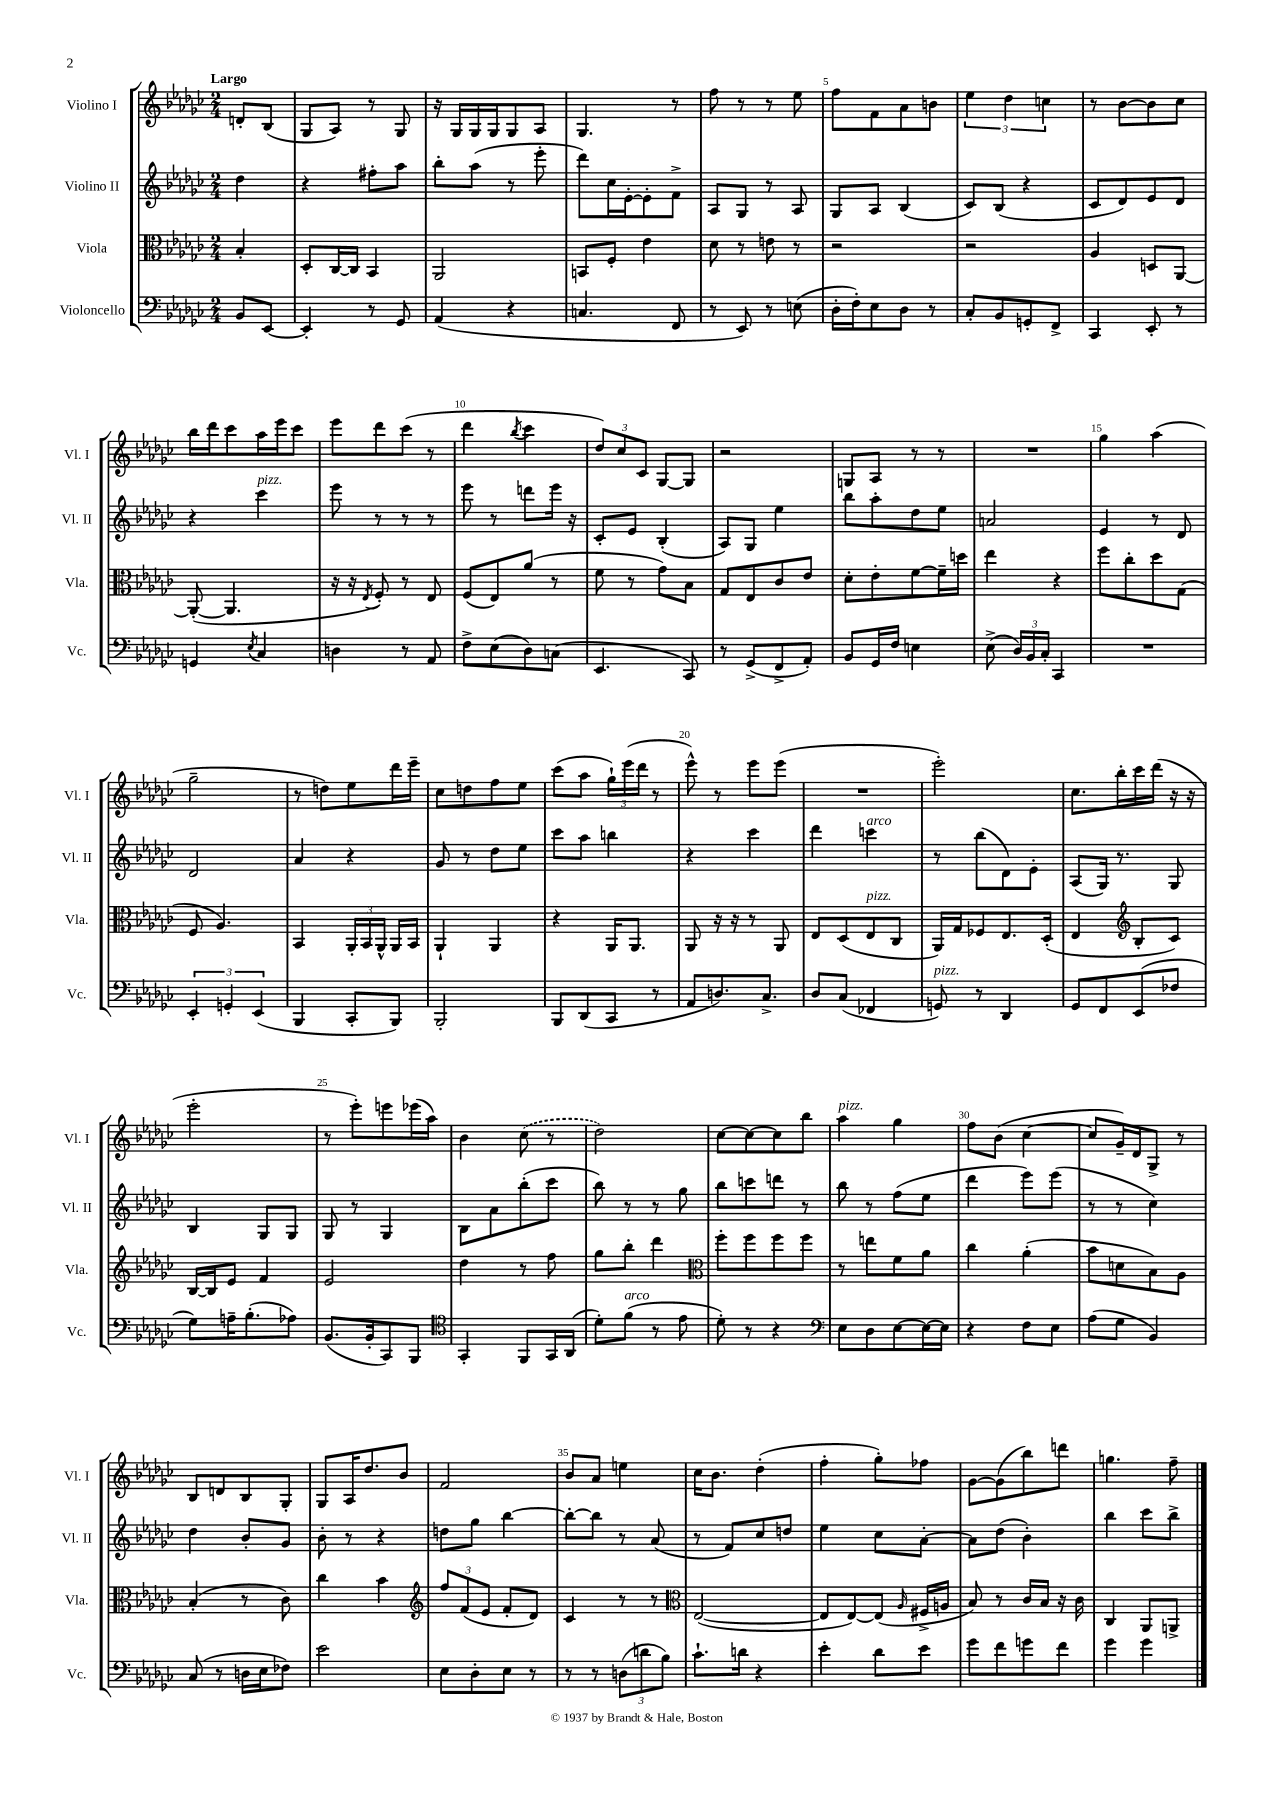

**kern	**kern	**kern	**kern
*staff4	*staff3	*staff2	*staff1
*clefF4	*clefC3	*clefG2	*clefG2
*k[b-e-a-d-g-c-]	*k[b-e-a-d-g-c-]	*k[b-e-a-d-g-c-]	*k[b-e-a-d-g-c-]
*M2/4	*M2/4	*M2/4	*M2/4
8BB-	4B-'	4dd-	8d'
[8EE-	.	.	(8B-
=	=	=	=
4EE-']	8D-'	4r	8G-
.	[16C-	.	8A-)
.	16C-]	.	.
8r	4BB-	8ff#'	8r
8GG-	.	8aa-	8G-
=	=	=	=
(4AA-	2AA-	8bb-'	16r
.	.	.	16G-
.	.	(8aa-	16G-
.	.	.	16G-
4r	.	8r	8G-
.	.	8eee-'	8A-
=	=	=	=
4.C	8BB	8ddd-)	4.G-
.	8F'	16cc-	.
.	.	[16e-'	.
.	4e-	8e-']	.
8FF	.	8f^	8r
=	=	=	=
8r	8d-	8A-	8ff
8EE-)	8r	8G-	8r
8r	8e	8r	8r
(8E	8r	8A-	8ee-
=	=	=	=
16D-'	2r	8G-	8ff
16F')	.	.	.
8E-	.	8A-	8f
8D-	.	(4B-	8a-
8r	.	.	8b
=	=	=	=
8C-'	2r	8c-)	6ee-
8BB-	.	(8B-	.
.	.	.	6dd-
8GG'	.	4r	.
.	.	.	6cc
8FF^	.	.	.
=	=	=	=
4CC-	4A-	8c-	8r
.	.	8d-)	[8b-
8EE-'	8D	8e-	8b-]
8r	[8AA-	8d-	8cc-
=	=	=	=
4GG	(8AA-'_	4r	16bb-
.	.	.	16ddd-
.	4.AA-]	.	8ccc-
8qE-	.	.	.
4C-	.	4ccc-	16aa-
.	.	.	16eee-
.	.	.	8ccc-
=	=	=	=
4D	16r	8eee-	8eee-
.	16r	.	.
.	8qE-	.	.
.	8F')	8r	8ddd-
8r	8r	8r	(8ccc-
8AA-	8E-	8r	8r
=	=	=	=
8F^	(8F	8eee-	4ddd-
(8E-	8E-)	8r	.
.	.	.	8qbb-
8D-)	(8a-	8ddd	4ccc-
(8C	8r	16eee-	.
.	.	16r	.
=	=	=	=
4.EE-	8f	8c-'	12dd-)
.	.	.	12cc-
.	8r	8e-	.
.	.	.	12c-
.	8g-)	(4B-'	[8G-
8CC-)	8B-	.	8G-]
=	=	=	=
8r	8G-	8A-)	2r
(8GG-^	8E-	8G-	.
8FF^	8c-	4ee-	.
8AA-')	8e-	.	.
=	=	=	=
8BB-	8d-'	8bb-	8G
16GG-	8e-'	8aa-'	8A-
16F	.	.	.
4E	[8f	8dd-	8r
.	16f~]	8ee-	8r
.	16dd	.	.
=	=	=	=
(8E-^	4ee-	2a	2r
24D-)	.	.	.
24BB-	.	.	.
24C-'	.	.	.
4CC-	4r	.	.
=	=	=	=
2r	8ff	4e-	4gg-
.	8cc-'	.	.
.	8dd-	8r	(4aa-
.	(8G-	8d-	.
=	=	=	=
6EE-'	8F	2d-	2gg-~
.	4.A-)	.	.
6GG'	.	.	.
(6EE-	.	.	.
=	=	=	=
4BBB-	4BB-	4a-	8r
.	.	.	8dd)
8CC-'	24AA-'	4r	8ee-
.	24BB-	.	.
.	24AA-^^	.	.
8BBB-)	16AA-	.	16ddd-
.	16BB-	.	16eee-~
=	=	=	=
2BBB-'	4AA-`	8g-	8cc-
.	.	8r	8dd
.	4AA-	8dd-	8ff
.	.	8ee-	8ee-
=	=	=	=
8BBB-	4r	8ccc-	(8ccc-
(8DD-	.	8aa-	8aa-
8CC-	16AA-	4bb	24gg-`)
.	.	.	(24eee-
.	8.AA-	.	.
.	.	.	24ddd-
8r	.	.	8r
=	=	=	=
8AA-	8AA-	4r	8eee-^^)
8.D)	16r	.	8r
.	16r	.	.
.	8r	4ccc-	8eee-
8.C-^	.	.	.
.	8AA-	.	(8eee-
=	=	=	=
8D-	8E-	4ddd-	2r
(8C-	(8D-	.	.
4FF-	8E-	4ccc	.
.	8C-	.	.
=	=	=	=
8GG)	16AA-)	8r	2eee-')
.	16G-	.	.
8r	8F-	(8bb-	.
4DD-	8.E-	8d-)	.
.	.	8e-'	.
.	(16D-'	.	.
=	=	=	=
8GG-	4E-	(8A-	8.cc-
8FF	.	16G-)	.
.	.	8.r	16bb-'
*	*clefG2	*	*
(8EE-	8B-'	.	16ccc-
.	.	.	(16ddd-
8F-	8c-)	8G-	16r
.	.	.	16r
=	=	=	=
8G-)	[16B-	4B-	2eee-'
.	16B-]	.	.
16A~	8e-	.	.
(8.B-'	.	.	.
.	4f	8G-	.
8A-)	.	8G-	.
=	=	=	=
(8.BB-	2e-	8G-	8r
.	.	8r	8eee-')
16BB-'	.	.	.
8CC-)	.	4G-	8eee
8BBB-	.	.	(16eee-
.	.	.	16aa-)
=	=	=	=
*clefC4	*	*	*
4GG-'	4dd-	8B-	4b-
.	.	8a-	.
8FF	8r	(8bb-'	(8cc-
16GG-	8ff	8ccc-	8r
(16AA-	.	.	.
=	=	=	=
8d-')	8gg-	8bb-)	2dd-)
(8f	8bb-'	8r	.
8r	4ddd-	8r	.
8e-	.	8gg-	.
=	=	=	=
*	*clefC3	*	*
8d-')	8ff'	8bb-	[8cc-
8r	8ff	8ccc	8cc-_
4r	8ff	8ddd	8cc-]
.	8ff	8r	8bb-
=	=	=	=
*clefF4	*	*	*
8E-	8r	8bb-	4aa-
8D-	8ee	8r	.
[8E-	8f	(8ff	4gg-
16E-_	8a-	8ee-	.
16E-]	.	.	.
=	=	=	=
4r	4cc-	4ddd-	8ff
.	.	.	(8b-
8F	(4a-'	8eee-)	[4cc-
8E-	.	(8eee-	.
=	=	=	=
(8A-	8b-	8r	8cc-]
8G-	8d	8r	16g-~)
.	.	.	16d-
4BB-)	8B-)	4cc-)	8G-^
.	8A-	.	8r
=	=	=	=
(8C-	(4B-'	4dd-	8B-
8r	.	.	8d
16D	8r	8b-'	8B-
16E-	.	.	.
8F-)	8c-)	8g-	8G-'
=	=	=	=
2e-	4cc-	8b-'	8G-
.	.	8r	16A-
.	.	.	8.dd-
.	4b-	4r	.
.	.	.	8b-
=	=	=	=
*	*clefG2	*	*
8E-	12ff	8dd	2f
.	(12f	.	.
8D-'	.	8gg-	.
.	12e-	.	.
8E-	8f'	[4bb-	.
8r	8d-)	.	.
=	=	=	=
8r	4c-	8bb-'_	8b-
8r	.	8bb-]	8a-
(12D	8r	8r	4ee
12d	.	.	.
.	8r	(8a-	.
12B-)	.	.	.
=	=	=	=
*	*clefC3	*	*
8.c-`	([2E-	8r	16cc-
.	.	.	8.b-
.	.	8f)	.
16d	.	.	.
4r	.	8cc-	(4dd-'
.	.	8dd	.
=	=	=	=
4e-'	8E-]	4ee-	4ff'
.	[8E-)	.	.
8d-	(8E-]	8cc-	8gg-')
.	16qqA-	.	.
8e-	16F#^	[8a-'	8ff-
.	16A	.	.
=	=	=	=
8g-	8B-)	8a-]	[8g-
8f	8r	(8dd-	(8g-]
8g	16c-	4b-')	8bb-)
.	16B-	.	.
8f	16r	.	8ddd
.	16c-	.	.
=	=	=	=
4g-	4C-	4bb-	4.gg
4g-	8AA-	8ccc-	.
.	8AA^	8bb-^	8ff~
==	==	==	==
*-	*-	*-	*-
